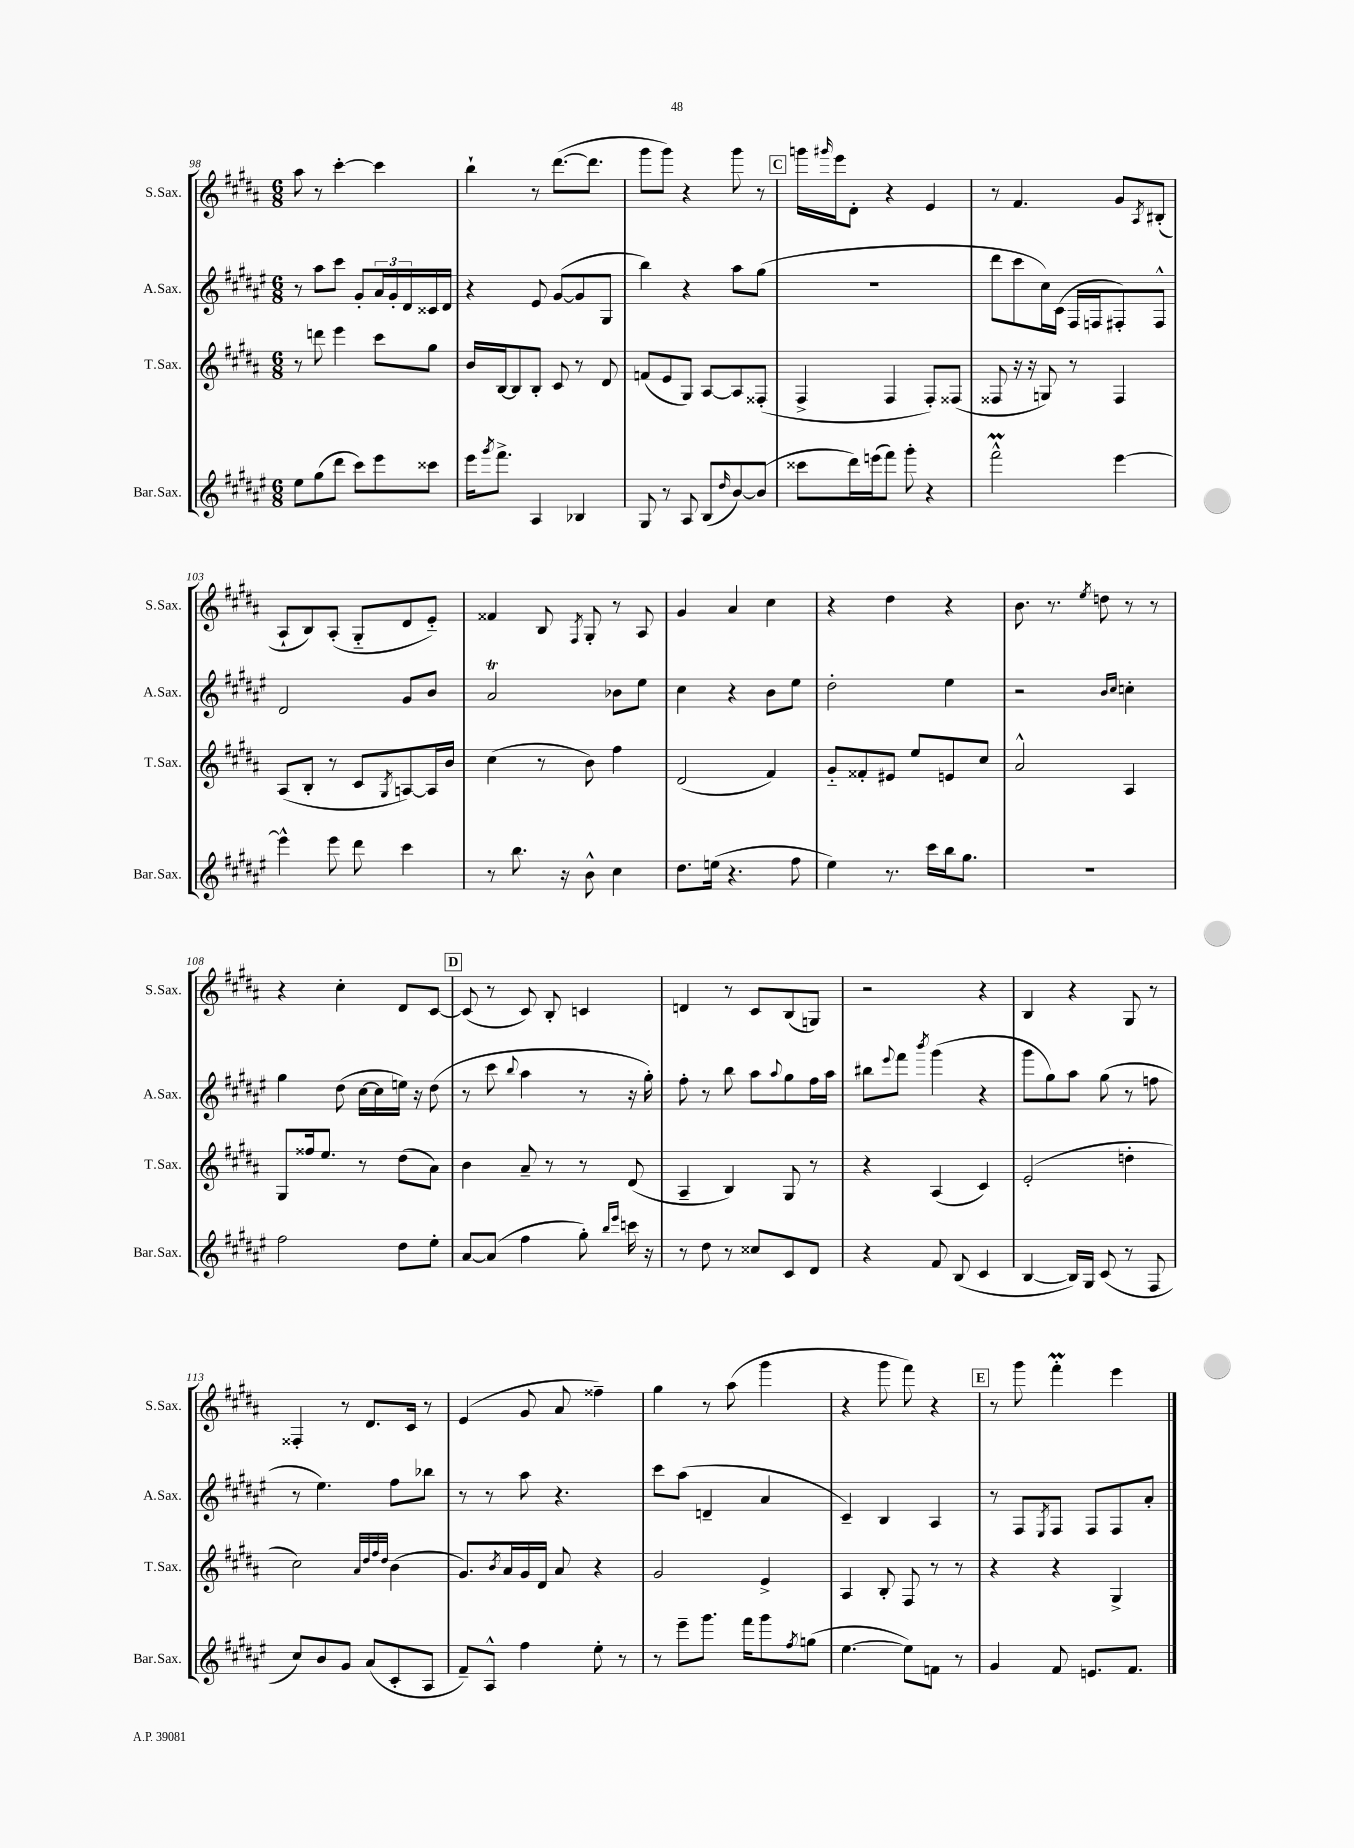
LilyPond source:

<<
\new StaffGroup <<
\new Staff = "s0" \with { instrumentName = "S.Sax." shortInstrumentName = "S.Sax." } {
    \clef treble \key b \major \numericTimeSignature \time 6/8
    ais''8 r8 cis'''4~-. cis'''4 |
    b''4-! r8 dis'''8.~( dis'''8. |
    gis'''8 gis'''8) r4 gis'''8 r8 |
    \mark \markup { \box "C" } g'''16 \grace { gis'''16 } e'''16 dis'8-. r4 e'4 |
    r8 fis'4. gis'8 \acciaccatura { ais8 } bis8-.( |
    ais8-! b8) ais8-.( gis8-_ dis'8 e'8-_) |
    fisis'4 b8 \acciaccatura { fis8 } gis8-. r8 ais8 |
    gis'4 ais'4 cis''4 |
    r4 dis''4 r4 |
    b'8. r8. \acciaccatura { e''8 } d''8 r8 r8 |
    r4 cis''4-. dis'8 cis'8~ |
    \mark \markup { \box "D" } cis'8( r8 cis'8) b8-. c'4 |
    d'4 r8 cis'8 b8( g8) |
    r2 r4 |
    b4 r4 gis8 r8 |
    fisis4-. r8 dis'8. cis'16 r8 |
    e'4( gis'8 ais'8 fisis''4--) |
    gis''4 r8 ais''8( gis'''4 |
    r4 gis'''8 fis'''8) r4 |
    \mark \markup { \box "E" } r8 gis'''8 fis'''4-.\prall e'''4 \bar "|." |
}
\new Staff = "s1" \with { instrumentName = "A.Sax." shortInstrumentName = "A.Sax." } {
    \clef treble \key fis \major \numericTimeSignature \time 6/8
    r8 ais''8 cis'''8 gis'8-. \tuplet 3/2 { ais'16 gis'16-. dis'16 } cisis'16 dis'16 |
    r4 eis'8 gis'8~( gis'8 gis8 |
    b''4) r4 ais''8 gis''8( |
    \mark \markup { \box "C" } R2. |
    dis'''8 cis'''8 cis''16) cis'16( fis16 f16 fis8-.) fis8-^ |
    dis'2 gis'8 b'8 |
    ais'2\trill bes'8 eis''8 |
    cis''4 r4 b'8 eis''8 |
    dis''2-. eis''4 |
    r2 \grace { b'16 cis''16 } c''4-. |
    gis''4 dis''8( cis''16~ cis''16 e''16) r16 dis''8( |
    \mark \markup { \box "D" } r8 cis'''8 \appoggiatura { b''8 } ais''4 r8 r16 gis''16-.) |
    fis''8-. r8 b''8 ais''8 \appoggiatura { ais''8 } gis''8 fis''16 ais''16 |
    bis''8 \appoggiatura { eis'''8 } fis'''8 \acciaccatura { b'''8 } gis'''4( r4 |
    gis'''8 gis''8) ais''8 gis''8( r8 f''8 |
    r8 eis''4.) fis''8 bes''8 |
    r8 r8 ais''8 r4. |
    cis'''8 ais''8( d'4-- ais'4 |
    cis'4--) b4 ais4 |
    \mark \markup { \box "E" } r8 fis8 \acciaccatura { eis8 } fis8 fis8 fis8 ais'8-. \bar "|." |
}
\new Staff = "s2" \with { instrumentName = "T.Sax." shortInstrumentName = "T.Sax." } {
    \clef treble \key b \major \numericTimeSignature \time 6/8
    r8 d'''8 e'''4 cis'''8 gis''8 |
    b'16 b16~ b8 b8-. cis'8 r8 dis'8 |
    f'8( e'8 gis8) ais8~ ais8 fisis8-.( |
    \mark \markup { \box "C" } fis4-> fis4 fis8-.) fisis8( |
    fisis8 r16 r16 g8) r8 fisis4 |
    ais8( b8-. r8 cis'8 \acciaccatura { gis8 } a8~) a16 b'16 |
    cis''4( r8 b'8) fis''4 |
    dis'2( fis'4) |
    gis'8-_ fisis'8-. eis'8 e''8 e'8 cis''8 |
    ais'2-^ ais4 |
    gis8 fisis''16 e''8. r8 dis''8( ais'8) |
    \mark \markup { \box "D" } b'4 ais'8-- r8 r8 dis'8( |
    ais4-- b4) gis8 r8 |
    r4 ais4( cis'4) |
    e'2-.( d''4-. |
    cis''2) \grace { ais'32 dis''32 fis''32 dis''32 } b'4( |
    gis'8.) \acciaccatura { b'8 } ais'16 gis'16 dis'16 ais'8 r4 |
    gis'2 e'4-> |
    ais4 b8-. fis8 r8 r8 |
    \mark \markup { \box "E" } r4 r4 gis4-> \bar "|." |
}
\new Staff = "s3" \with { instrumentName = "Bar.Sax." shortInstrumentName = "Bar.Sax." } {
    \clef treble \key fis \major \numericTimeSignature \time 6/8
    eis''8 gis''8( dis'''8 cis'''8) eis'''8 cisis'''8 |
    eis'''16 \acciaccatura { gis'''8 } fis'''8.-> ais4 bes4 |
    gis8 r8 ais8 b8( \grace { dis''16 } b'8~) b'8( |
    \mark \markup { \box "C" } cisis'''8 dis'''16) e'''16( fis'''8) gis'''8-. r4 |
    fis'''2-^\prall eis'''4~ |
    eis'''4-^ eis'''8 dis'''8 cis'''4 |
    r8 b''8. r16 b'8-^ cis''4 |
    dis''8. e''16( r4. fis''8 |
    eis''4) r8. cis'''16 b''16 gis''8. |
    R2. |
    fis''2 dis''8 eis''8-. |
    \mark \markup { \box "D" } ais'8~ ais'8( fis''4 gis''8-.) \grace { b''16 eis'''16 } c'''16 r16 |
    r8 dis''8 r8 cisis''8 cis'8 dis'8 |
    r4 fis'8 b8( cis'4 |
    b4~ b16) gis16 cis'8( r8 fis8 |
    cis''8) b'8 gis'8 ais'8( cis'8-. ais8 |
    fis'8--) ais8-^ fis''4 eis''8-. r8 |
    r8 eis'''8-- gis'''8. fis'''16 gis'''8 \acciaccatura { fis''8 } g''8( |
    eis''4.~ eis''8) f'8 r8 |
    \mark \markup { \box "E" } gis'4 fis'8 e'8. fis'8. \bar "|." |
}
>>
>>
\layout { \context { \Score currentBarNumber = #98 } }
